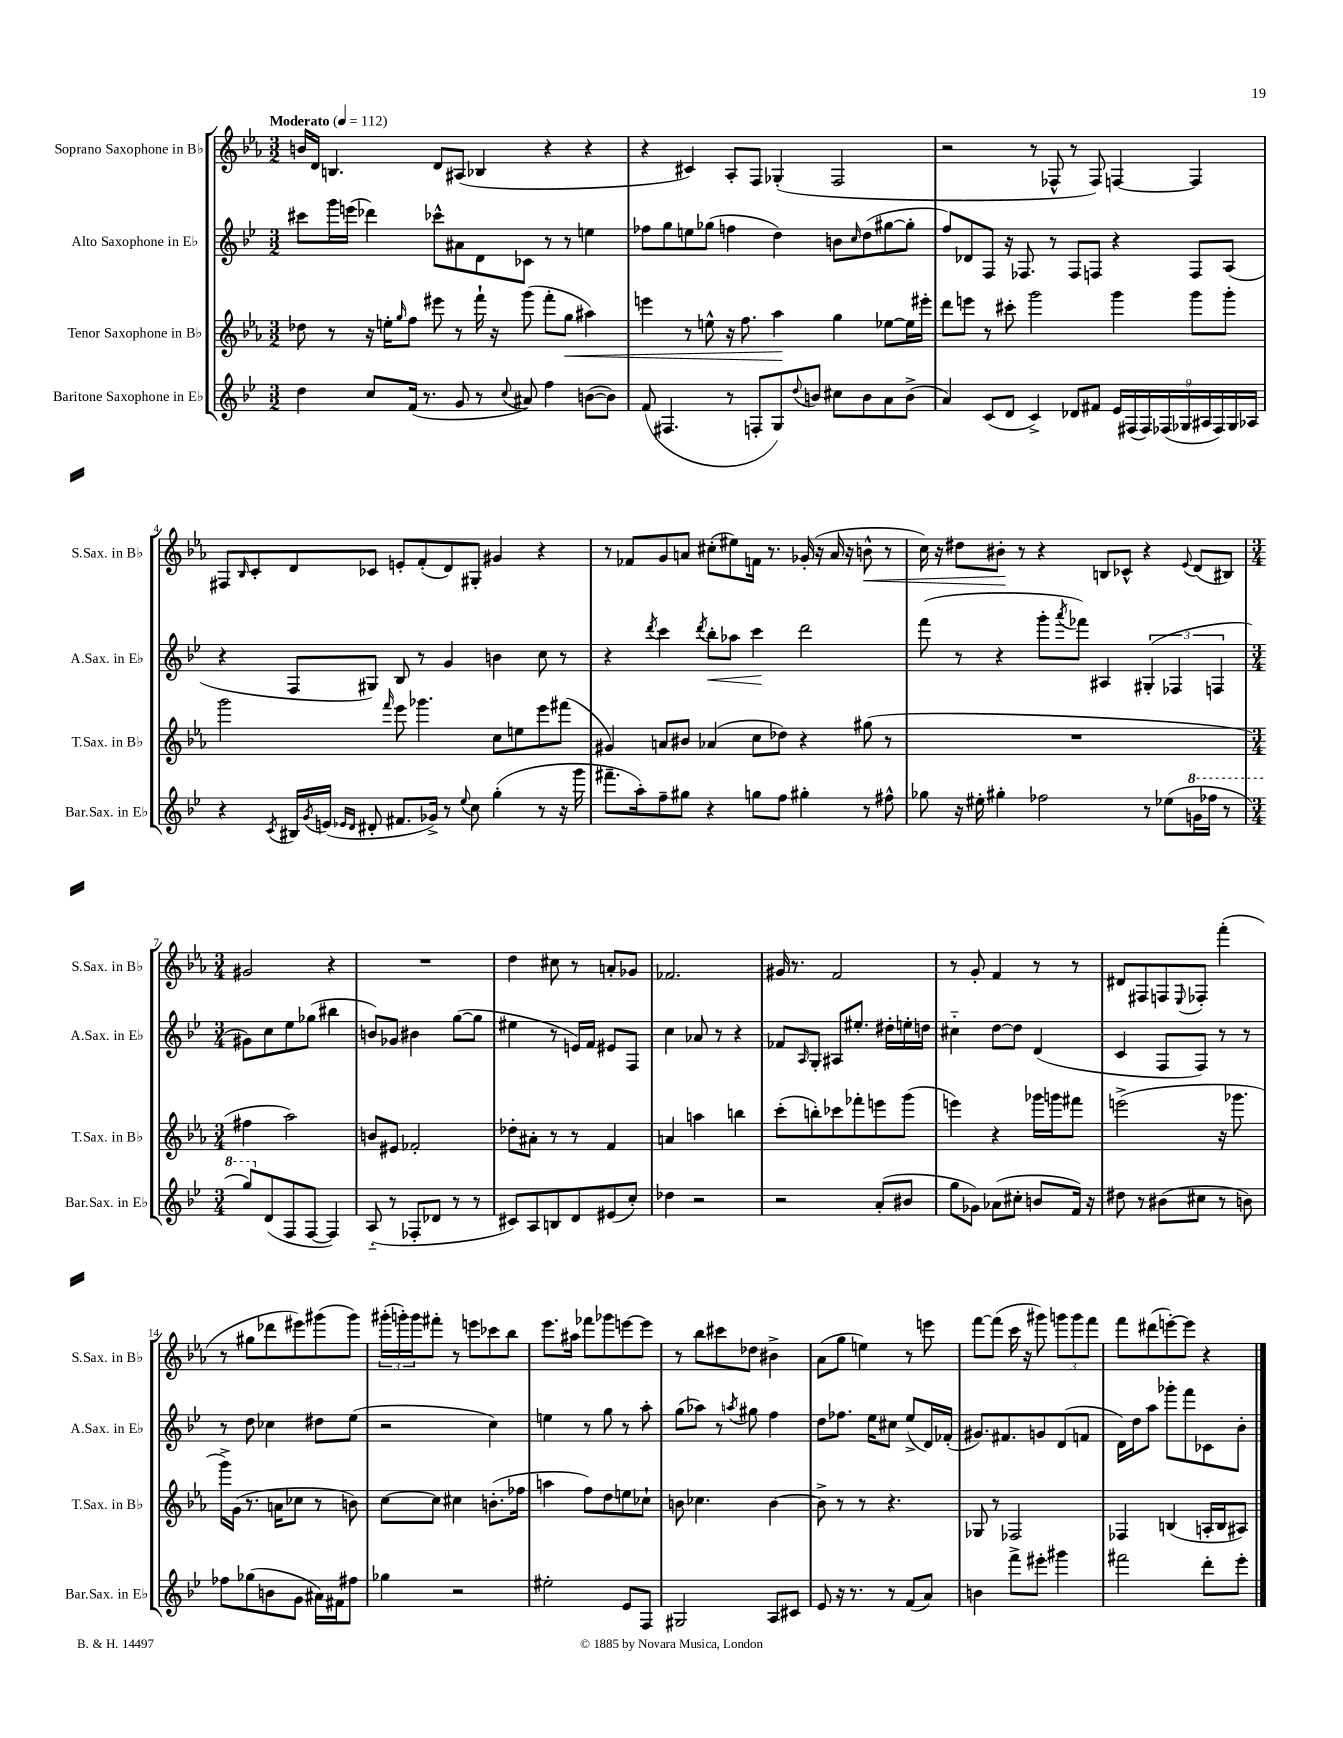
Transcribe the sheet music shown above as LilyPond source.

<<
\new StaffGroup <<
\new Staff = "s0" \with { instrumentName = "Soprano Saxophone in Bb" shortInstrumentName = "S.Sax. in Bb" } {
    \clef treble \key ees \major \numericTimeSignature \time 3/2 \tempo "Moderato" 4 = 112
    b'16 d'16 b4. d'8 ais8( bes4 r4 r4 |
    r4 cis'4) aes8-. f8 ges4-.( f2 |
    r2 r8 fes8-^ r8 fes8) f4~ f4 |
    fis8 \grace { bes16 } c'8-. d'8 ces'8 e'8-. f'8-.( d'8) gis8-. gis'4 r4 |
    r8 fes'8 g'8 a'8 cis''8-.( eis''8) f'16 r8. ges'16-.( r16 a'16 r16 b'8-^\< r8 |
    c''16) r16 dis''8 bis'8-.\! r8 r4 b8 ces'8-^ r4 \appoggiatura { ees'8 } d'8( bis8) |
    \numericTimeSignature \time 3/4 gis'2 r4 |
    R2. |
    d''4 cis''8 r8 a'8-. ges'8 |
    fes'2. |
    gis'16 r8. f'2 |
    r8 g'8-. f'4 r8 r8 |
    dis'8 fis8 f8 \appoggiatura { ees8 } fes8-. f'''4-.( |
    r8 gis''8 des'''8 eis'''8) gis'''8( gis'''8) |
    \tuplet 3/2 { gis'''16-.( g'''16-.) g'''16 } fis'''8-. r8 e'''8 ces'''8 bes''8 |
    ees'''8. ais''16 fes'''8 ges'''8 e'''8~ e'''8 |
    r8 bes''8 cis'''8 des''8 bis'4-> |
    aes'8( g''8 e''4) r8 e'''8 |
    f'''8~ f'''8( c'''16 r16 gis'''8) \tuplet 3/2 { g'''8 g'''8 f'''8 } |
    f'''8 dis'''8( e'''8~-.) e'''8 r4 \bar "|." |
}
\new Staff = "s1" \with { instrumentName = "Alto Saxophone in Eb" shortInstrumentName = "A.Sax. in Eb" } {
    \clef treble \key bes \major \numericTimeSignature \time 3/2
    cis'''8 g'''16 e'''16( des'''4) ces'''8-^ ais'8 d'8 ces'8 r8 r8 e''4 |
    fes''8 g''8 e''8 ges''8( f''4 d''4) b'8 \grace { c''16 } d''8( gis''8~ gis''8-. |
    f''8) des'8 f8 r16 fes8. r8 fes8 f8 r4 f8 a8( |
    r4 f8 gis8) bes8 r8 g'4 b'4 c''8 r8 |
    r4 \acciaccatura { d'''8 } c'''4 \acciaccatura { d'''8 } bes''8-.\< aes''8 c'''4\! d'''2 |
    f'''8( r8 r4 g'''8-. \acciaccatura { a'''8 } fes'''8) ais4 \tuplet 3/2 { gis4-.( fes4 f4 } |
    \numericTimeSignature \time 3/4 gis'8) c''8 ees''8 ges''8( bis''4 |
    b'8) ges'8 bis'4 g''8~( g''8 |
    eis''4 r8 e'16) f'16 eis'8 f8 |
    c''4 aes'8 r8 r4 |
    fes'8 \grace { a16 } g8-. ais8 eis''8.-. dis''16-. e''16-. d''16 |
    cis''4-_ d''8~ d''8 d'4( |
    c'4 f8 f8) r8 r8 |
    r8 d''8 ces''4 dis''8 ees''8( |
    r2 c''4) |
    e''4 r8 g''8 r8 a''8-. |
    g''8( aes''8) r8 \acciaccatura { a''8 } gis''8 f''4 |
    d''8 fes''8. ees''16 cis''8 ees''8->( d'16) fes'16-.( |
    gis'8.) fis'8. g'8 d'8( f'8 |
    d'16) d''16 a''8 ges'''8-. f'''8 ces'8 bes'8-. \bar "|." |
}
\new Staff = "s2" \with { instrumentName = "Tenor Saxophone in Bb" shortInstrumentName = "T.Sax. in Bb" } {
    \clef treble \key ees \major \numericTimeSignature \time 3/2
    des''8 r8 r16 e''16-. \grace { g''16 } f''8 eis'''8 r8 f'''16-! r16 g'''8( f'''8-. g''8\< ais''4) |
    e'''4 r8 e''8-^ r16 f''8. aes''4\! g''4 ees''8~ ees''16 eis'''16-. |
    d'''8 e'''8 r8 cis'''8-. g'''2 g'''4 g'''8 g'''8-. |
    g'''2 \grace { f'''16 } ees'''8 ges'''4. c''8 e''8 ees'''8 fis'''8( |
    gis'4) a'8 bis'8 aes'4( c''8 des''8) r4 gis''8( r8 |
    R1. |
    \numericTimeSignature \time 3/4 fis''4 aes''2) |
    b'8 eis'8 fes'2-. |
    des''8-. ais'8-. r8 r8 f'4 |
    a'4 a''4 b''4 |
    c'''8-.( b''8-.) ces'''8 fes'''8-. e'''8 g'''8( |
    e'''4) r4 ges'''16 g'''16 fis'''8 |
    e'''2->( r16 ges'''8. |
    g'''16->) g'16( r8. a'16 ces''8 r8 b'8) |
    c''8~ c''8 cis''4 b'8.-.( fes''16 |
    a''4 f''8) d''8 e''8 ces''8-! |
    b'8 ces''4. b'4~ |
    b'8-> r8 r8 r4. |
    ges8 r8 fes2 |
    fes4 b4( a16-. b16 ais8) \bar "|." |
}
\new Staff = "s3" \with { instrumentName = "Baritone Saxophone in Eb" shortInstrumentName = "Bar.Sax. in Eb" } {
    \clef treble \key bes \major \numericTimeSignature \time 3/2
    d''4 c''8 f'16( r8. g'8 r8 \appoggiatura { c''8 } ais'8) f''4 b'8~( b'8) |
    f'8( fis4. r8 f8-. g8) \appoggiatura { d''8 } b'8 cis''8 b'8 a'8 b'8->( |
    a'4) c'8( d'8 c'4->) des'8 fis'8 \tuplet 9/8 { ees'16 fis16( fis16) fes16( ges16 ais16 fes16) ges16 aes16 } |
    r4 \acciaccatura { c'8 } bis16 \acciaccatura { g'8 } e'16( \grace { ees'16 d'16 } dis'8-. fis'8. ges'16->) r8 \appoggiatura { ees''8 } c''8 g''4-.( r8 r16 g'''16 |
    fis'''8.-- a''16-.) f''8-- gis''8 r4 g''8 f''8 gis''4-. r8 fis''8-^ |
    ges''8 r16 eis''16-. gis''4-. fes''2 r8 ees''8( \ottava #1 g''16 fes'''16 r8 |
    \numericTimeSignature \time 3/4 g'''8) \ottava #0 d'8( f8 f8~ f4) |
    a8-_( r8 fes8-. des'8 r8 r8 |
    cis'8) a8 b8 d'8 eis'8( c''8-.) |
    des''4 r2 |
    r2 a'8-.( bis'8 |
    g''8 ges'8) aes'8( cis''8-. b'8 f'16) r16 |
    dis''8 r8 bis'8( cis''8 r8 b'8) |
    fes''8 ges''8( b'8 g'8 ais'16) fis'16 fis''8 |
    ges''4 r2 |
    eis''2-. ees'8 f8 |
    gis2 a8 cis'8 |
    ees'8 r16 r8. r8 f'8( a'8) |
    b'4 f'''8-> eis'''8-. gis'''4 |
    fis'''2 d'''8-. ees'''8-. \bar "|." |
}
>>
>>
